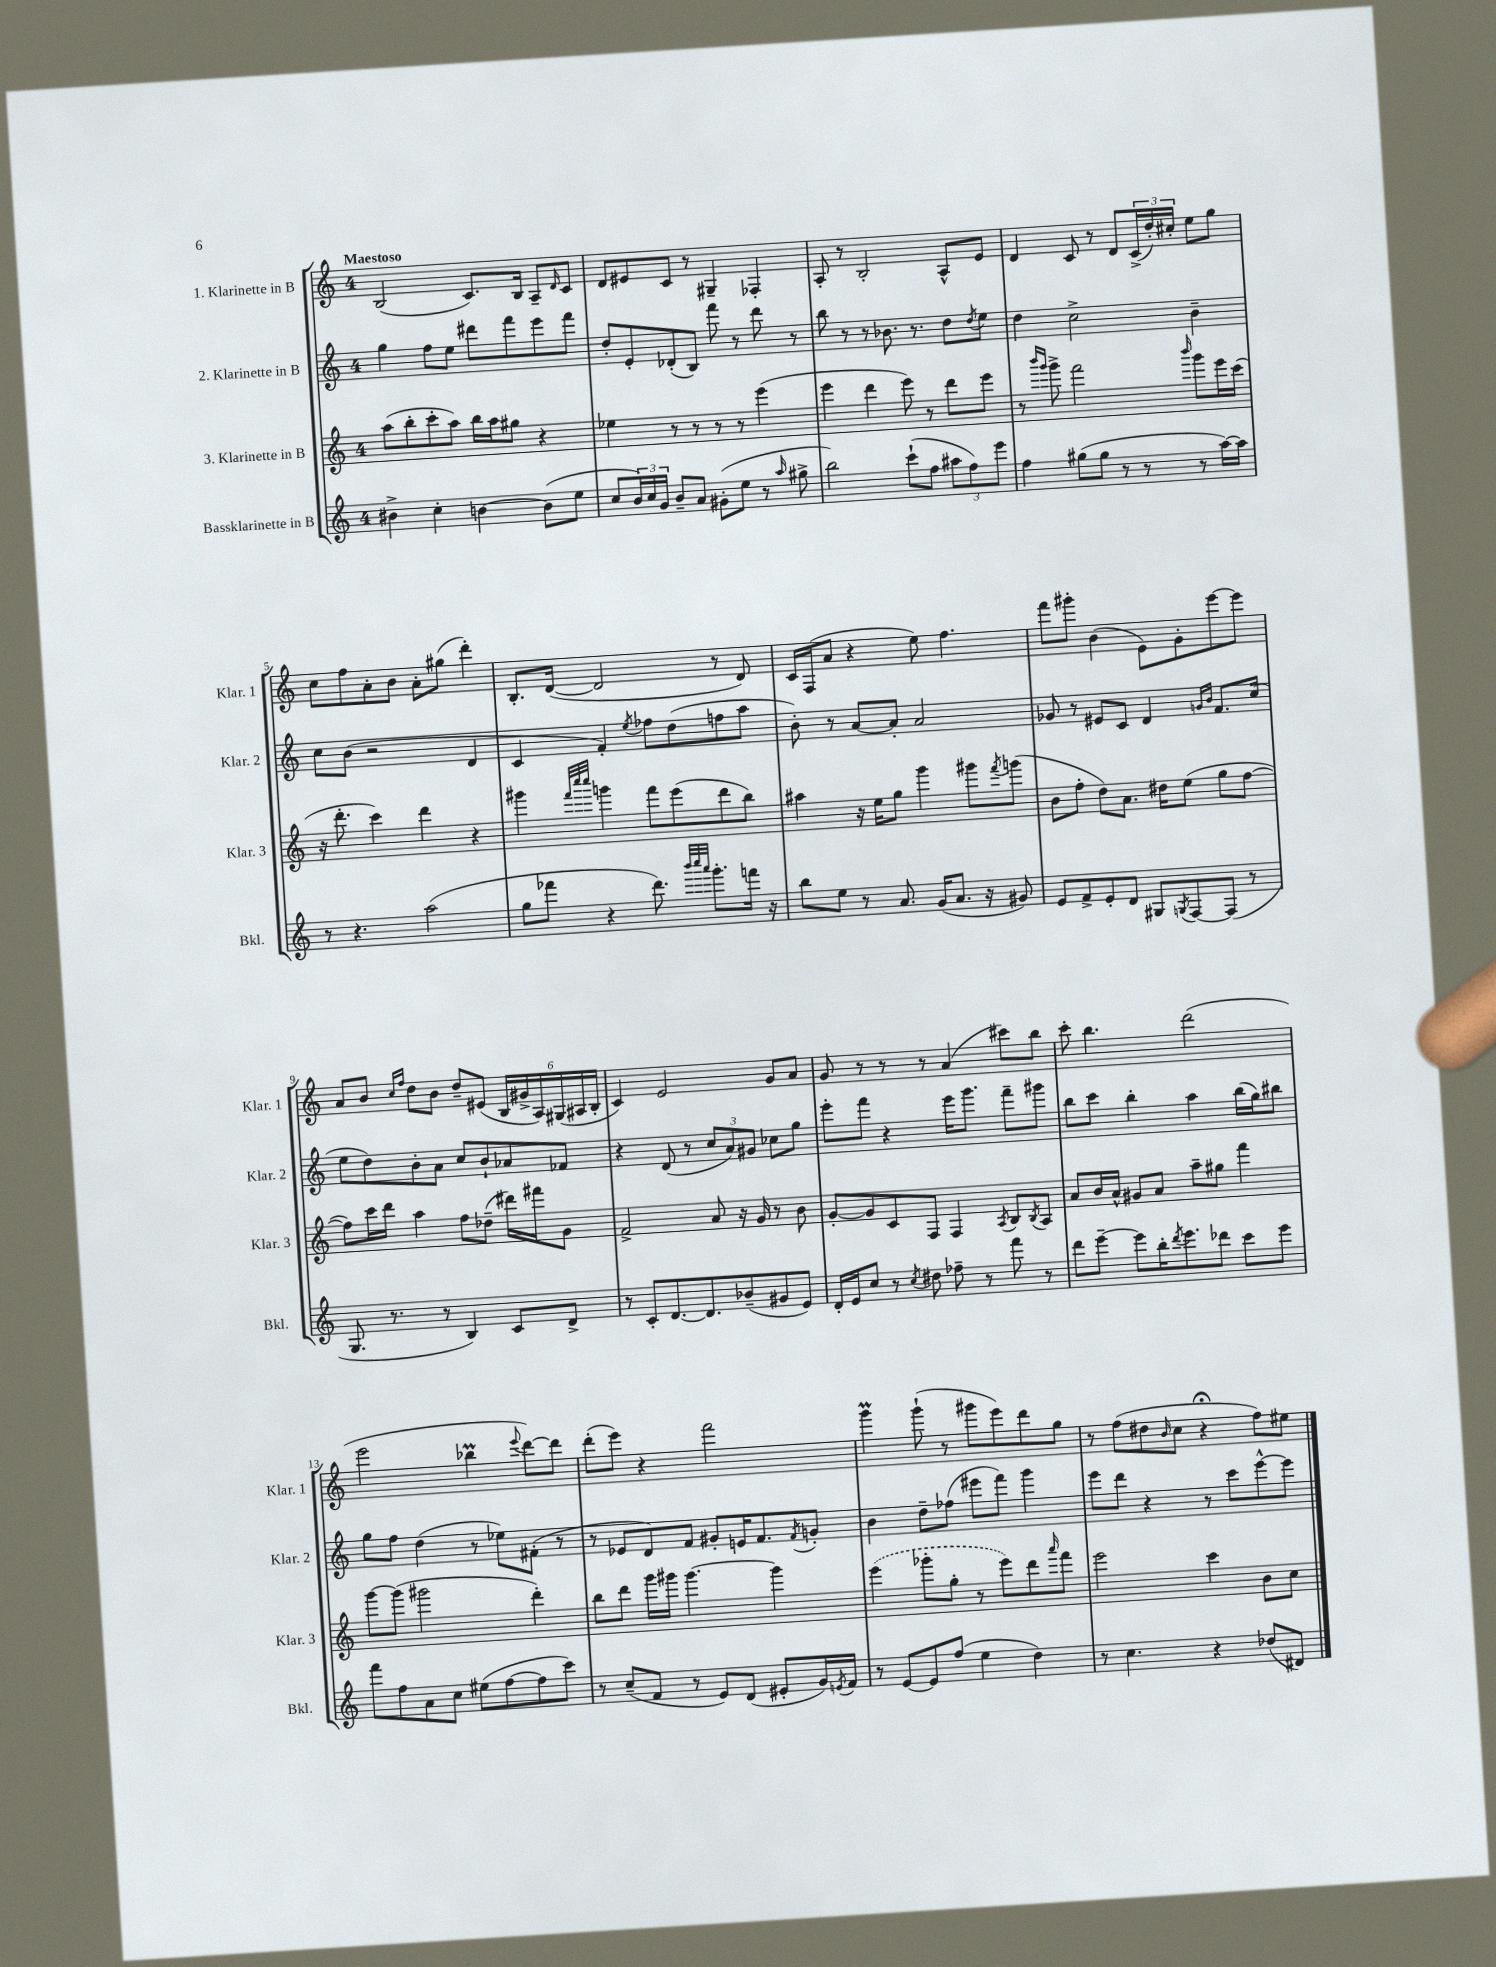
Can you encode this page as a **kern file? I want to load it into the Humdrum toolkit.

**kern	**kern	**kern	**kern
*staff4	*staff3	*staff2	*staff1
*clefG2	*clefG2	*clefG2	*clefG2
*k[]	*k[]	*k[]	*k[]
*M4/4	*M4/4	*M4/4	*M4/4
4b#^	(8aa	4gg	(2B
.	8bb'	.	.
4cc'	8ccc'	8ff	.
.	8aa)	8ee	.
[4b	16bb	8ddd#	8.c)
.	16aa	.	.
.	8gg#	8fff	.
.	.	.	16B
(8b]	4r	8eee	8A~
.	.	.	16qqd
8ee	.	8fff	8c
=	=	=	=
8cc	4ee-	8dd'	8d
24b)	.	8e'	8e#
24cc	.	.	.
24g	.	.	.
8b~	8r	(8d-'	8c
8a	8r	8B)	8r
(8g#'	8r	8fff	4G#~
8ee	8r	8r	.
8r	(4eee	8ddd	4F-'
16qqaa	.	.	.
8gg#^	.	8r	.
=	=	=	=
2bb)	4eee	8bb	8A'
.	.	8r	8r
.	4ddd	8r	2B'
.	.	8.b-	.
(8ccc`	8eee)	.	.
.	.	8.r	.
8ff	8r	.	.
12aa#	8ddd	8dd	8A^^
12ff)	.	.	.
.	.	8qdd	.
.	8eee	8ee	8e
12eee	.	.	.
=	=	=	=
4ff	8r	4dd	4d
.	16qqbbb	.	.
.	16qqggg	.	.
.	8ggg^	.	.
(8gg#	2fff	2cc^	8c
8gg#	.	.	8r
8r	.	.	8d
8r	.	.	(24c^
.	.	.	24dd')
.	.	.	24cc#'
.	16qqbbb	.	.
8r	8ggg	4b~	8ee
[16aa)	16eee	.	8gg
16aa]	(16ccc	.	.
=	=	=	=
8r	16r	8cc	8cc
.	8.ddd'	.	.
4.r	.	(8b	8ff
.	4ccc)	2r	8a'
.	.	.	8b
(2aa	4ddd	.	8a'
.	.	.	(8gg#
.	4r	4d	4ddd')
=	=	=	=
8gg	4ggg#	4c	8.B'
8fff-	.	.	.
.	.	.	([16d
.	32qqfff	.	.
.	32qqcccc	.	.
.	32qqcccc	.	.
4r	4ggg	4f')	2d]
.	.	8qee	.
8.ddd)	8fff	8ff-	.
.	(8eee	(8dd	.
32qqbbb	.	.	.
32qqcccc	.	.	.
32qqaaa	.	.	.
8.ggg'	.	.	.
.	8ddd	8ff	8r
16fff	8bb)	8aa	8d)
16r	.	.	.
=	=	=	=
8bb	4aa#	8b')	16c
.	.	.	(16F
8ee	.	8r	8a
8r	16r	[8a	4r
.	16ee	.	.
8.a	8gg	8a']	.
.	4ggg	2a	8ee)
(16g	.	.	.
8.a	.	.	4.ff
.	8ggg#	.	.
16r	.	.	.
.	8qfff	.	.
8g#)	(8ggg	.	.
=	=	=	=
8e	8b	8g-	8fff
8f^	8ff'	8r	8ggg#'
8e'	8dd)	8e#	(4b
8d	8.a	8c	.
8G#	.	4d	8e)
.	16dd#	.	.
8qG	.	.	.
[8F	(8ee	.	8g'
.	.	16qqg	.
.	.	16qqb	.
(8F]	8gg	8.f	[8eee
8r	[8ff	.	8eee]
.	.	(16cc	.
=	=	=	=
8.G	8ff])	8ee	8a
.	16ccc	8dd)	8b
8.r	16ddd	.	.
.	.	.	16qqcc
.	.	.	16qqff
.	4aa	8b'	8dd
8r	.	8a	8b
4B)	8ff	8cc	8dd~
.	(8dd-~	8b`	(8e#
8c	16ddd#)	8a-	24B
.	.	.	24g#^
.	16fff#	.	.
.	.	.	24A)
8d^	8g	8f-	(24G#
.	.	.	24A#
.	.	.	24B'
=	=	=	=
8r	2f^	4r	4c)
8c'	.	.	.
[8.d	.	(8d	2e
.	.	8r	.
8.d]	.	.	.
.	8a	12cc	.
.	.	12a)	.
(8b-~	16r	.	.
.	.	12g#	.
.	16g	.	.
8g#	8r	8cc-	8g
8e)	8b	8gg	8a
=	=	=	=
16d'	[8g'	8eee'	8g
16e	.	.	.
8cc	8g]	8fff	8r
8r	8c	4r	8r
8qcc	.	.	.
8dd#	8F	.	8r
8ff-~	4F	16eee	(4a
.	.	8.ggg	.
8r	.	.	.
.	8qA	.	.
8fff	8B	8fff~	8ccc#)
.	8qB	.	.
8r	8A	8ggg#	8bb
=	=	=	=
8ddd	8a	8bb	8ccc'
[8eee~	16b	8ccc	4.bb
.	16a^^	.	.
8eee]	8g#	4bb'	.
16bb'	8a	.	.
8qddd	.	.	.
8.eee	.	.	.
.	8aa~	4aa	(2ddd
8ddd-	8gg#	.	.
8ccc	4fff	(16bb	.
.	.	16gg)	.
8eee	.	8bb#	.
=	=	=	=
8fff	[8ggg	8gg	2eee
8ff	(8ggg]	8ff	.
8a	2ggg#	(4dd	.
8cc	.	.	.
(8ee#	.	8r	4bb-
[8ff	.	8ee-)	.
.	.	.	8qqeee
8ff]	4ddd')	(8f#'	[8ddd)
8ccc)	.	8r	8ddd]
=	=	=	=
8r	8bb	8r	(8ddd'
(8cc~	8ddd	8e-	8eee)
8f	16ggg	8d)	4r
.	16ggg#	.	.
8r	[4.ggg#	8f	.
8e)	.	8g#'	2fff
(8d	.	16e	.
.	.	8.f	.
8e#'	4ggg#]	.	.
.	.	8qf	.
16g)	.	8g'	.
8qe	.	.	.
16f	.	.	.
=	=	=	=
8r	(4eee	4b	4ggg
[8e	.	.	.
8e]	8ggg-'	8dd~	(8ggg`
(8ff	8gg'	(8ff-	8r
4ee	8r	8eee#	8ggg#
.	8eee)	8fff)	8eee)
4dd)	8ddd	4ggg	8ddd
.	16qqaaa	.	.
.	8fff	.	8gg
=	=	=	=
8r	2eee	8eee	8r
4.cc	.	8ddd	(8ff
.	.	4r	8dd#
.	.	.	16qqb
.	.	.	8cc
4r	4ccc	8r	4r;
.	.	8ccc	.
(8dd-	8b	[8eee^^	8ff)
8d#)	8cc	8eee]	8ee#
==	==	==	==
*-	*-	*-	*-
